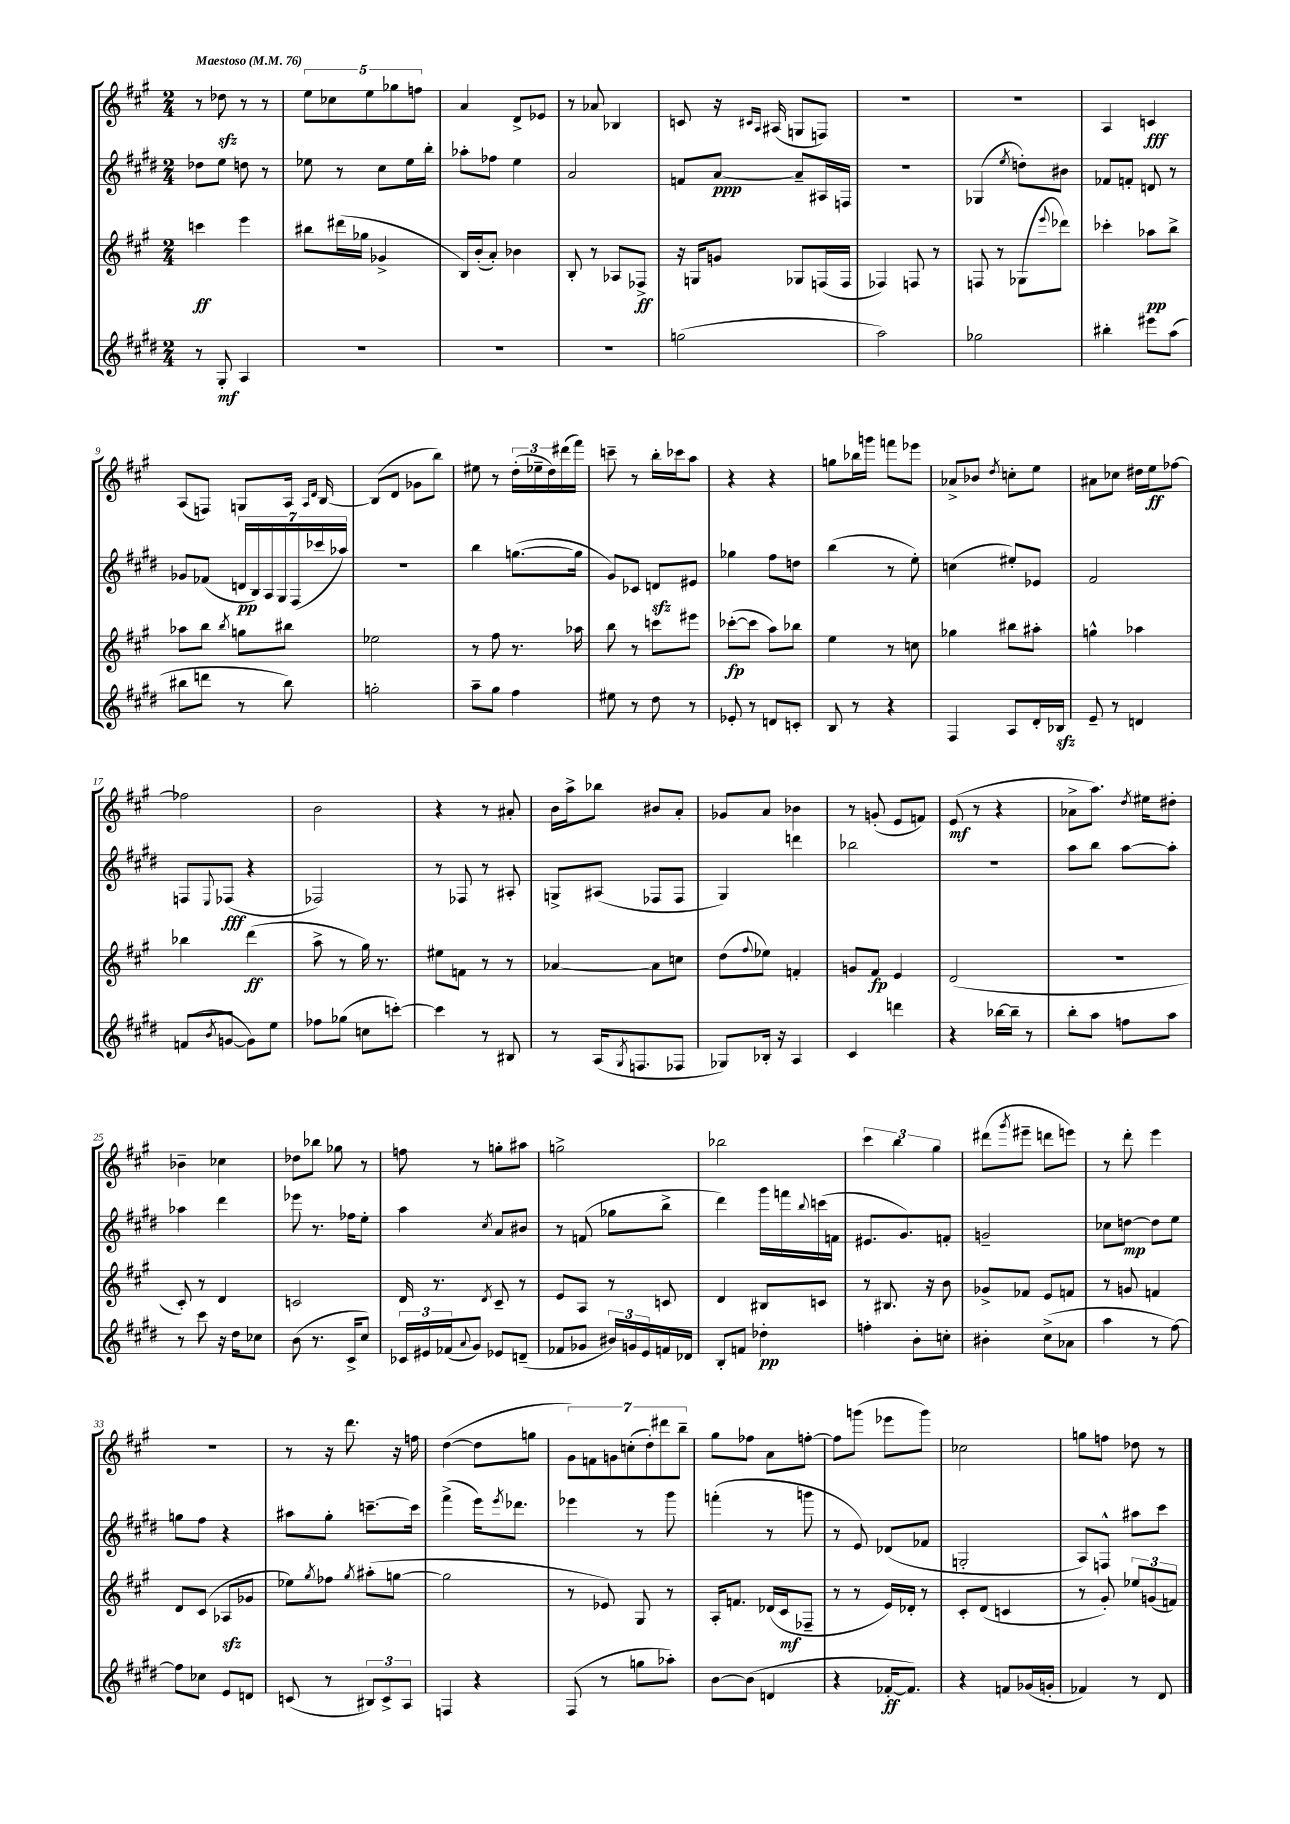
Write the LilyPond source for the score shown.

<<
\new StaffGroup <<
\new Staff = "s0" {
    \clef treble \key a \major \numericTimeSignature \time 2/4 \tempo "Maestoso" 4 = 76
    r8 des''8\sfz r8 r8 |
    \tuplet 5/4 { e''8 ces''8 e''8 ges''8 f''8 } |
    a'4 d'8-> ees'8 |
    r8 aes'8 bes4 |
    c'8 r16 \grace { cis'16 a16 } ais16( g8 f8) |
    R2 |
    R2 |
    a4 c'4\fff |
    a8( f8) g8 a16 \grace { a16 d'16 } b16~ |
    b8( d'8 ges'8 b''8) |
    eis''8 r8 \tuplet 3/2 { d''16-.( ees''16-- d''16) } dis'''16( fis'''16) |
    c'''8-- r8 b''16-. ces'''16 a''8 |
    r4 r4 |
    g''8 bes''16 g'''16 f'''8 ees'''8 |
    aes'8-> bes'8 \acciaccatura { d''8 } c''8-. e''8 |
    ais'8 ces''8 dis''16 e''16\ff fes''8~ |
    fes''2 |
    b'2 |
    r4 r8 ais'8-. |
    b'16 a''16-> bes''8 bis'8 a'8-. |
    ges'8 a'8 bes'4 |
    r8 g'8-.( e'8 f'8) |
    e'8\mf( r8 r4 |
    aes'8-> a''8.) \acciaccatura { d''8 } eis''16 dis''8-. |
    bes'4-- ces''4 |
    des''8 bes''8 ges''8 r8 |
    f''8 r8 g''8-. ais''8 |
    g''2-> |
    bes''2 |
    \tuplet 3/2 { cis'''4 b''4 gis''4 } |
    dis'''8( \acciaccatura { gis'''8 } eis'''8-- d'''8 e'''8) |
    r8 d'''8-. e'''4 |
    R2 |
    r8 r16 d'''8. r16 f''16 |
    d''4~( d''8 g''8 |
    \tuplet 7/4 { gis'8) f'8 g'8 c''8-.( d''8-.) dis'''8 b''8-- } |
    gis''8 fes''8 a'8 f''8~-. |
    f''8 g'''8( ees'''8 g'''8) |
    ces''2 |
    g''8 f''8 des''8 r8 \bar "|." |
}
\new Staff = "s1" {
    \clef treble \key e \major \numericTimeSignature \time 2/4
    des''8 e''8 d''8 r8 |
    ees''8 r8 cis''8 ees''16 b''16-. |
    aes''8-. fes''8 e''4 |
    a'2 |
    f'8 a'8~\ppp a'8-- ais16 f16 |
    R2 |
    ges4( \acciaccatura { e''8 } d''8-.) bis'8 |
    fes'8 f'8-. d'8 r8 |
    ges'8 fes'8( \tuplet 7/4 { d'16\pp b16) a16 gis16 fis16( ces'''16 aes''16) } |
    r2 |
    b''4 g''8.~( g''16 |
    gis'8) ces'8 d'8\sfz eis'8 |
    ges''4 fis''8 d''8 |
    b''4( r8 e''8-.) |
    c''4( eis''8-.) ees'8 |
    fis'2 |
    f8 \appoggiatura { e8 } fes8\fff( r4 |
    fes2) |
    r8 fes8 r8 ais8-. |
    g8-> ais8( fes8 fes8 |
    gis4) d'''4 |
    bes''2 |
    r2 |
    a''8 b''8 a''8~ a''8-. |
    aes''4 dis'''4 |
    ees'''8 r8. fes''16 e''8-. |
    a''4 \acciaccatura { cis''8 } a'8 bis'8 |
    r8 f'8( ges''8 b''8-> |
    dis'''4) gis'''16 f'''16 \appoggiatura { b''8 } c'''16( f'16 |
    eis'8. gis'8.) f'8-. |
    g'2-- |
    ces''8 d''8~\mp d''8 e''8 |
    g''8 fis''8 r4 |
    ais''8 gis''8-. c'''8.~-- c'''16 |
    fis'''4->( e'''16) \acciaccatura { e'''8 } des'''8. |
    ees'''4 r8 gis'''8 |
    f'''4-.( r8 g'''8 |
    r8 e'8) des'8( fes'8 |
    g2-. |
    a8) f8-^ ais''8 cis'''8 \bar "|." |
}
\new Staff = "s2" {
    \clef treble \key a \major \numericTimeSignature \time 2/4
    c'''4\ff e'''4 |
    bis''8 dis'''16( ges''16 ges'4-> |
    b16) b'16-.( a'8-.) bes'4 |
    b8-. r8 aes8 fes8->\ff |
    r16 g16 g'8 ges8 f16( f16 |
    fes4) f8 r8 |
    f8 r8 ges8( \appoggiatura { e'''8 } des'''8) |
    ces'''4-. aes''8\pp b''8-> |
    aes''8 b''8 \acciaccatura { b''8 } g''8 bis''8 |
    ees''2 |
    r8 fis''8 r8. aes''16 |
    b''8 r8 c'''8 eis'''8 |
    ces'''8~-.\fp( ces'''8 a''8) bes''8 |
    e''4 r8 c''8 |
    ges''4 bis''8 ais''8-. |
    g''4-^ aes''4 |
    bes''4 d'''4\ff( |
    a''8-> r8 gis''16) r8. |
    eis''8 f'8 r8 r8 |
    aes'4~ aes'8 c''8 |
    d''8( \appoggiatura { fis''8 } ees''8) f'4-. |
    g'8 fis'8\fp e'4 |
    d'2( |
    R2 |
    cis'8-.) r8 d'4 |
    c'2 |
    d'16 r8. \acciaccatura { d'8 } cis'8-- r8 |
    e'8 a8 r8 c'8 |
    d'4 bis8 c'8 |
    r8 bis8. r16 b'8 |
    ges'8-> fes'8 e'8 f'8 |
    r8 g'8 f'4 |
    d'8 cis'8( aes8\sfz ges'8 |
    ees''8) \acciaccatura { gis''8 } fes''8 \acciaccatura { gis''8 } ais''8-.( g''8~ |
    g''2 |
    r8 ees'8) gis8 r8 |
    a16-. f'8. des'16( cis'16\mf fes8-- |
    r8 r8 e'16) des'16-. r8 |
    cis'8-. d'8( c'4 |
    r8 gis'8-.) \tuplet 3/2 { ees''8 g'8( f'8) } \bar "|." |
}
\new Staff = "s3" {
    \clef treble \key e \major \numericTimeSignature \time 2/4
    r8 gis8-.\mf a4 |
    R2 |
    R2 |
    R2 |
    g''2( |
    a''2) |
    ges''2 |
    bis''4-. eis'''8 a''8( |
    bis''8 d'''8 r8 bis''8) |
    g''2-. |
    a''8-- gis''8 fis''4 |
    eis''8 r8 dis''8 r8 |
    ees'8-. r8 d'8 c'8-. |
    b8 r8 r4 |
    fis4 a8 dis'16-. bes16\sfz |
    e'8-- r8 d'4 |
    f'8( \acciaccatura { b'8 } g'8~ g'8) e''8 |
    fes''8 ges''8( c''8 c'''8~-.) |
    c'''4 r8 bis8 |
    r8 a16( \acciaccatura { gis8 } f8. fes8 |
    ges8) bes16-. r16 a4 |
    cis'4 d'''4 |
    r4 bes''16~ bes''16-- r8 |
    b''8-. a''8 f''8 a''8 |
    r8 cis'''8 r16 dis''16 ces''8 |
    b'8( r8. cis'16-> cis''8) |
    \tuplet 3/2 { ces'16 eis'16 fes'16( } \appoggiatura { a'8 } gis'8) ees'8 d'8--( |
    fes'8 ges'8 \tuplet 3/2 { bis'16) g'16 e'16 } f'16 des'16 |
    b8-. f'8 des''4-.\pp |
    f''4-. b'8-. c''8-. |
    bis'4-. cis''8->( aes'8 |
    a''4 r8 fis''8~) |
    fis''8 ces''8 e'8 d'8 |
    c'8( r8 \tuplet 3/2 { bis8) c'8-> a8 } |
    f4 r4 |
    fis8( r8 g''8 aes''8-.) |
    b'8~ b'8( d'4 |
    r4 fes'16~-.\ff fes'8.) |
    r4 f'8 ges'16( g'16-. |
    fes'4) r8 dis'8 \bar "|." |
}
>>
>>
